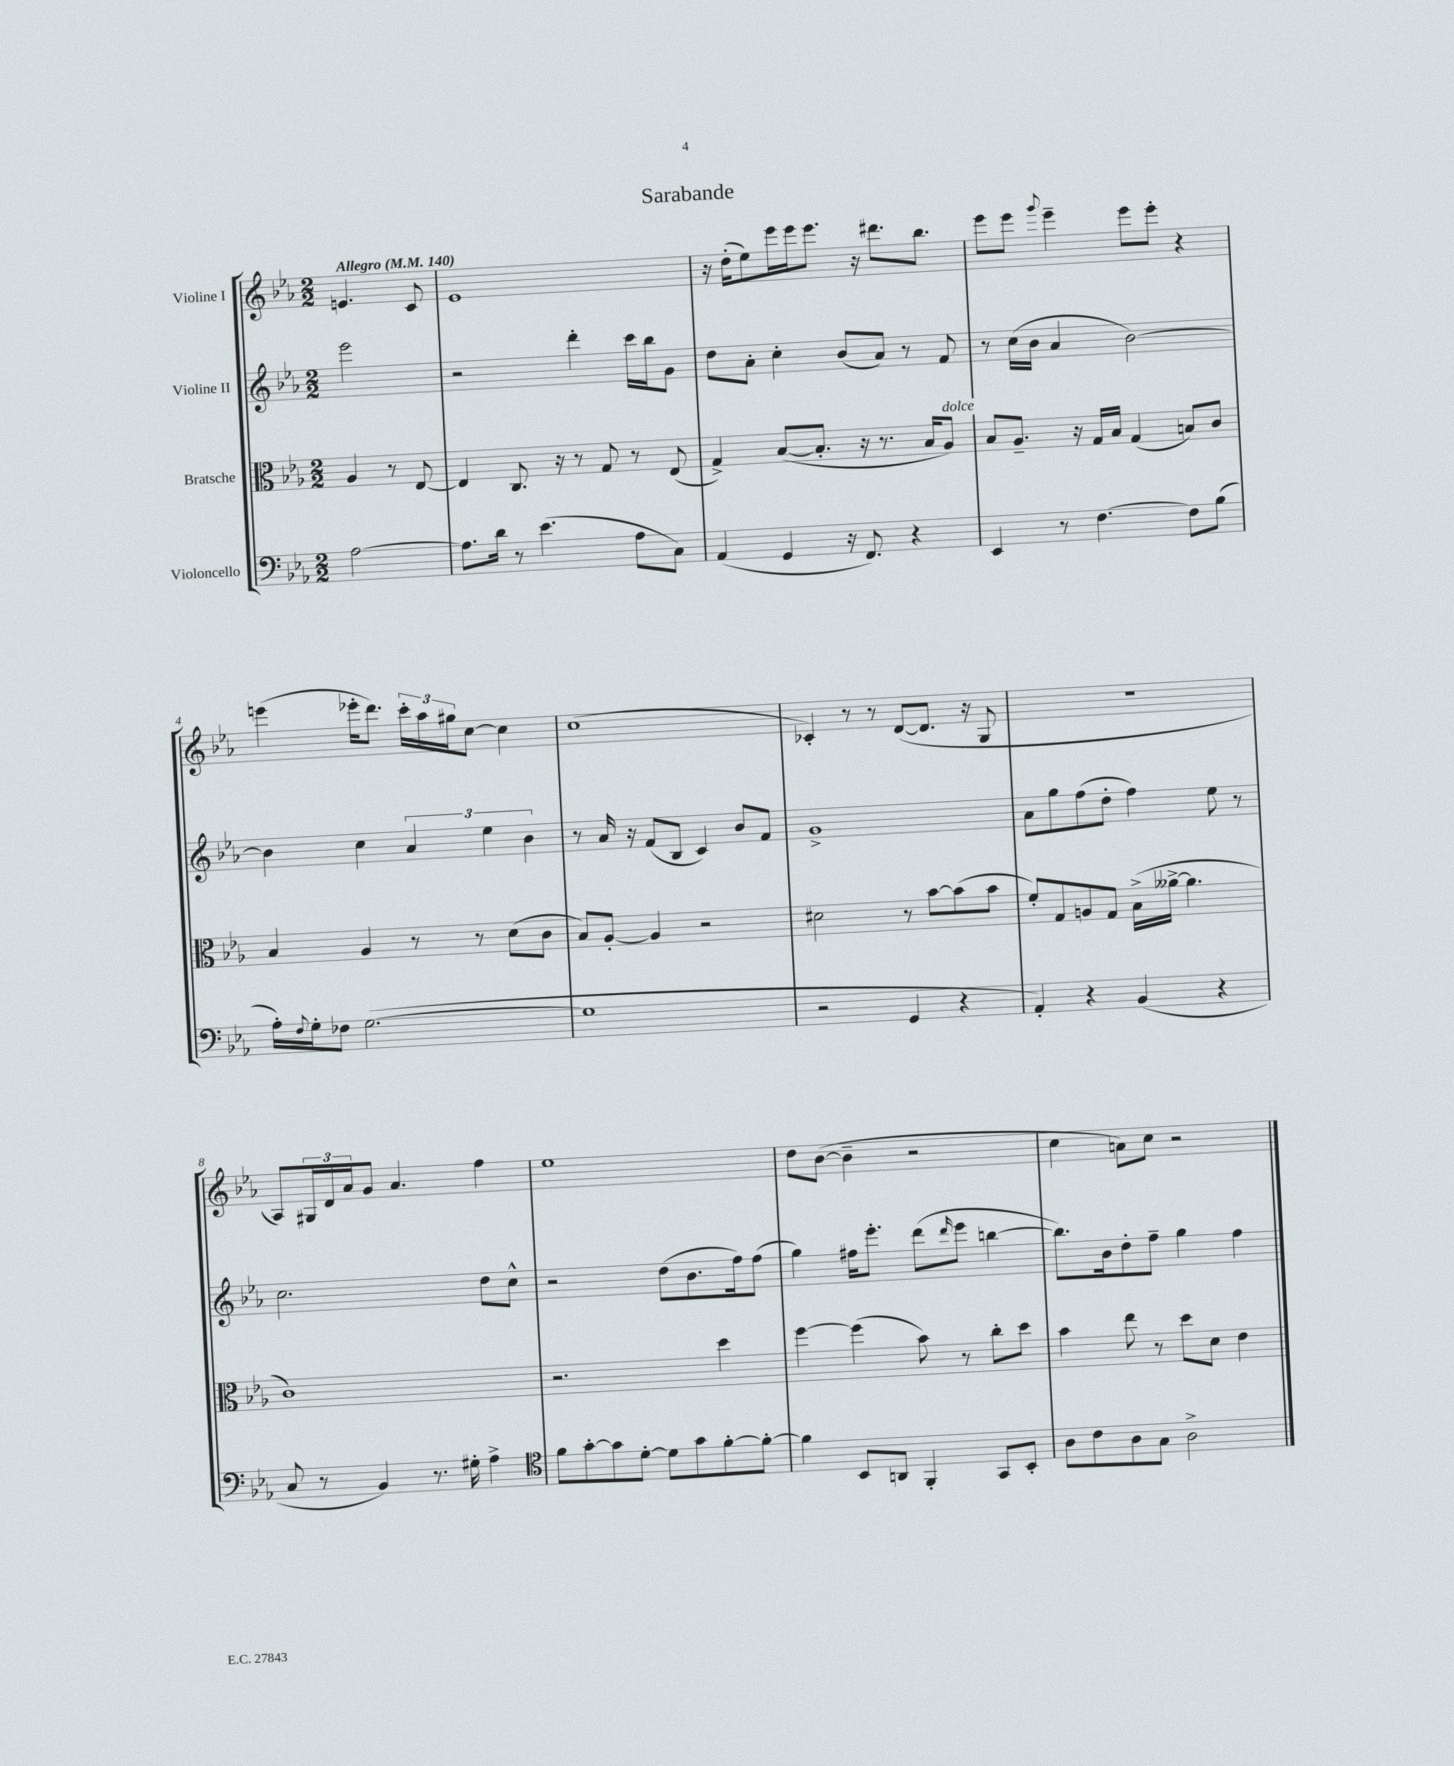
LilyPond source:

\header { title = "Sarabande" }
<<
\new StaffGroup <<
\new Staff = "s0" \with { instrumentName = "Violine I" } {
    \clef treble \key ees \major \numericTimeSignature \time 2/2 \partial 2 \tempo "Allegro" 4 = 140
    e'4. c'8 |
    ees'1 |
    r16 d''16-.( ees''8) ees'''16 ees'''16 ees'''8. r16 dis'''8. bes''8. |
    ees'''8 ees'''8 \appoggiatura { g'''8 } ees'''4-- ees'''8 ees'''8-. r4 |
    e'''4( ees'''16-. d'''8.) \tuplet 3/2 { c'''16-. aes''16 gis''16 } c''8~ c''4 |
    c''1( |
    ces'4-.) r8 r8 d'8~( d'8. r16 g8 |
    r1 |
    aes8) \tuplet 3/2 { gis16 d'16 aes'16 } g'8 aes'4. f''4 |
    ees''1 |
    d''8 bes'8~( bes'4-- r2 |
    c''4 a'8) c''8 r2 \bar "|." |
}
\new Staff = "s1" \with { instrumentName = "Violine II" } {
    \clef treble \key ees \major \numericTimeSignature \time 2/2 \partial 2
    ees'''2 |
    r2 d'''4-. c'''16 bes''16 g'8 |
    d''8 aes'8-. c''4-. bes'8( aes'8) r8 f'8 |
    r8 c''16( bes'16 aes'4 bes'2~) |
    bes'4 c''4 \tuplet 3/2 { aes'4 ees''4 bes'4 } |
    r8 aes'16 r16 f'8( bes8 c'4) bes'8 f'8 |
    g'1-> |
    aes'8 g''8 f''8( d''8-. f''4) ees''8 r8 |
    c''2. d''8 c''8-^ |
    r2 d''8( bes'8. f''16) f''8( |
    g''4) fis''16 ees'''8.-. d'''8( \grace { d'''16 } ees'''8 b''4~ |
    b''8.) bes'16 d''8-. f''8-- g''4 f''4 \bar "|." |
}
\new Staff = "s2" \with { instrumentName = "Bratsche" } {
    \clef alto \key ees \major \numericTimeSignature \time 2/2 \partial 2
    aes4 r8 ees8~ |
    ees4 c8. r16 r8 g8 r8 ees8( |
    g4->) bes8~( bes8.-. r16 r8. bes16 aes8^\markup { \italic "dolce" }) |
    bes8 aes8.-- r16 g16 bes16 g4( b8) c'8 |
    bes4 aes4 r8 r8 d'8( c'8 |
    bes8) aes8~-. aes4 r2 |
    dis'2 r8 bes'8~ bes'8( bes'8 |
    f'8-.) g8 a8 g8 bes16->( aeses'16~-> aeses'4. |
    c'1) |
    r2. d''4 |
    f''4~ f''4( bes'8) r8 c''8-. d''8 |
    bes'4 ees''8 r8 d''8 d'8 ees'4 \bar "|." |
}
\new Staff = "s3" \with { instrumentName = "Violoncello" } {
    \clef bass \key ees \major \numericTimeSignature \time 2/2 \partial 2
    aes2~ |
    aes8. d'16 r8 ees'4.( aes8 c8) |
    aes,4( g,4 r16 f,8.) r4 |
    ees,4 r8 f4.~ f8 bes8( |
    aes16-.) \appoggiatura { f8 } g16-. fes8 g2.~( |
    g1 |
    r2 g,4 r4 |
    aes,4-.) r4 bes,4( r4 |
    c8 r8 bes,4) r8. gis16-. aes4-> |
    \clef tenor f'8 g'8~-. g'8 d'8~-. d'8 g'8 f'8~-. f'8~-. |
    f'4 bes,8 a,8 f,4-. g,8 bes,8-. |
    aes8 c'8 aes8 g8 aes2-> \bar "|." |
}
>>
>>
